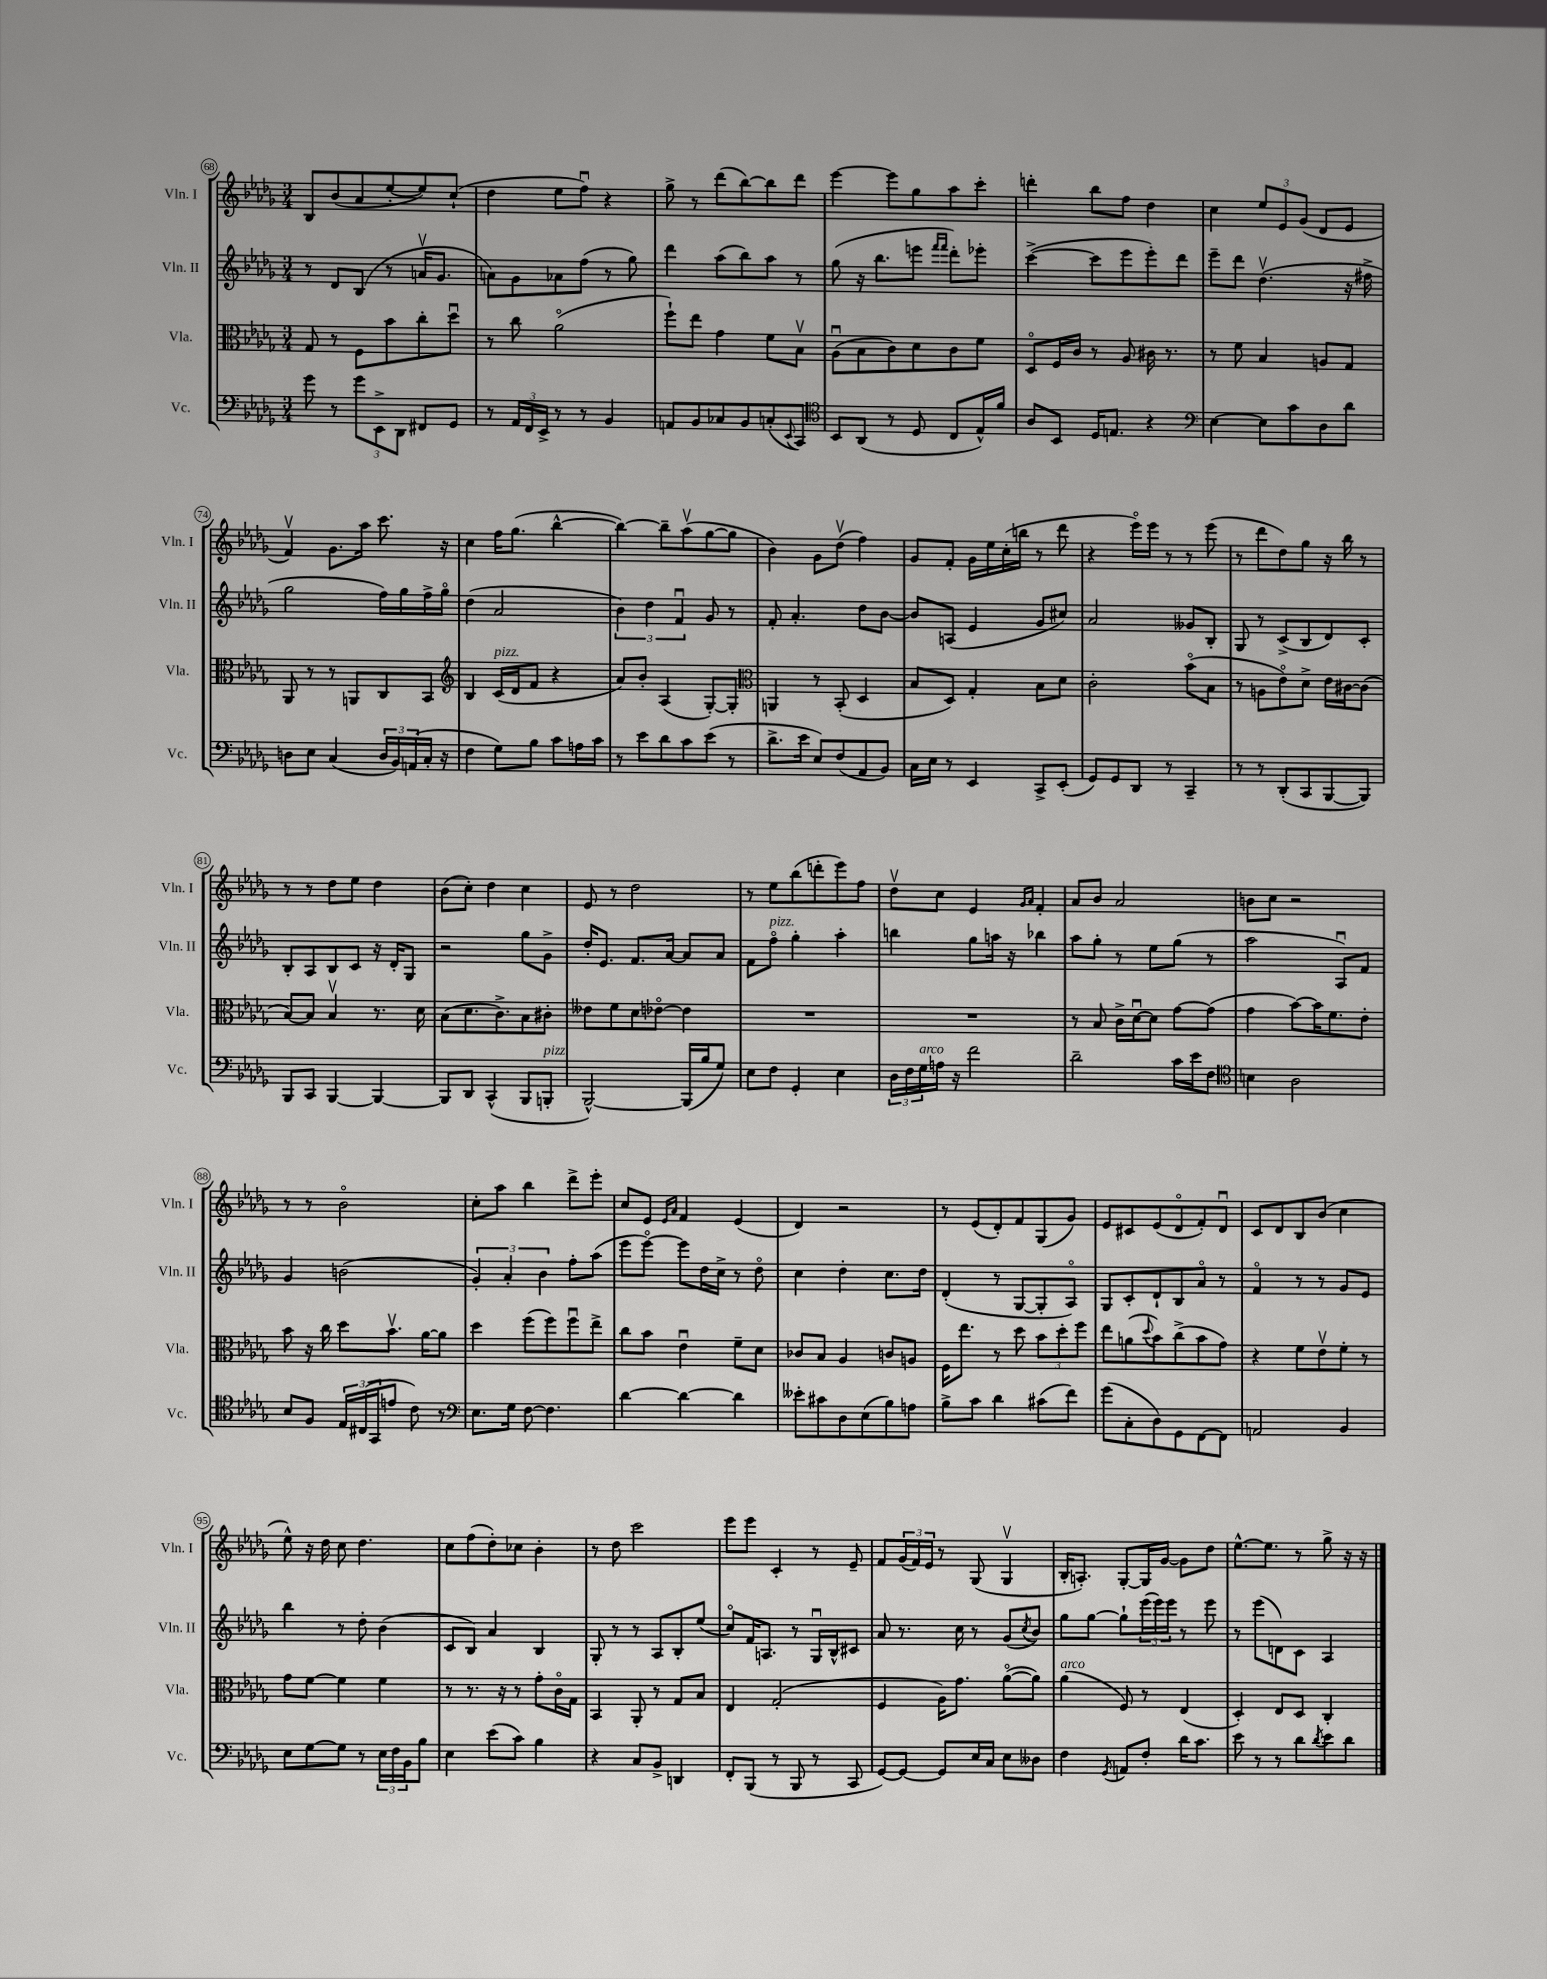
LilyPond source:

<<
\new StaffGroup <<
\new Staff = "s0" \with { instrumentName = "Vln. I" shortInstrumentName = "Vln. I" } {
    \clef treble \key des \major \numericTimeSignature \time 3/4
    bes8 bes'8( aes'8 ees''8~-. ees''8) c''8-!( |
    des''4 ees''8 f''8\downbow) r4 |
    ges''8-> r8 des'''8( bes''8~) bes''8 des'''8 |
    ees'''4~ ees'''8 ges''8 aes''8 c'''8-. |
    d'''4-. bes''8 f''8 des''4 |
    c''4 \tuplet 3/2 { ees''8 ees'8 ges'8( } des'8 ees'8 |
    f'4\upbow) ges'8. aes''16 c'''8. r16 |
    c''4 f''16 ges''8.( bes''4~-^ |
    bes''4~) bes''8-- aes''8\upbow( ges''8~ ges''8 |
    bes'4) ges'8 des''8\upbow( f''4) |
    ges'8 f'8-. ges'16 ees''16 c''16-.( b''16 r8 des'''8 |
    r4 ees'''16\flageolet) ees'''16 r8 r8 ees'''8( |
    r8 des'''8 des''8) ges''8 r16 bes''16 r8 |
    r8 r8 des''8 ees''8 des''4 |
    bes'8( c''8-.) des''4 c''4 |
    ees'8 r8 des''2 |
    r8 ees''8 bes''8( d'''8-. ees'''8) f''8 |
    des''8\upbow c''8 ees'4 \grace { ges'16 aes'16 } f'4-. |
    aes'8 bes'8 aes'2 |
    b'8 c''8 r2 |
    r8 r8 bes'2\flageolet |
    c''8-. aes''8 bes''4 des'''8-> ees'''8-. |
    c''8 ees'8 \grace { ees'16 aes'16 } f'4 ees'4( |
    des'4) r2 |
    r8 ees'8( des'8-.) f'8 ges8( ges'8) |
    ees'8 cis'8 ees'8( des'8\flageolet f'8-.) des'8\downbow |
    c'8 des'8 bes8 bes'8( c''4 |
    ees''8-^) r16 des''16 c''8 des''4. |
    c''8 f''8( des''8-.) ces''8 bes'4-. |
    r8 des''8 c'''2 |
    ees'''8 ees'''8 c'4-. r8 ees'8-- |
    f'8 \tuplet 3/2 { ges'16( f'16) ees'16 } r8 ges8( ges4\upbow |
    bes16-. a8.-.) ges8~-. ges16 ges'16~ ges'8 des''8 |
    ees''8.~-^ ees''8. r8 ges''8-> r16 r16 \bar "|." |
}
\new Staff = "s1" \with { instrumentName = "Vln. II" shortInstrumentName = "Vln. II" } {
    \clef treble \key des \major \numericTimeSignature \time 3/4
    r8 des'8 bes8( r8 a'16\upbow ges'8. |
    a'8) ges'8 aes'8 f''8( r8 ges''8) |
    des'''4 aes''8( bes''8) aes''8 r8 |
    ges''8( r16 bes''8. e'''8 \grace { f'''16 f'''16 } des'''8-.) ees'''8-. |
    c'''4~->( c'''8 ees'''8 ees'''8-.) des'''8 |
    ees'''8-- des'''8 des''4.\upbow( r16 fis''16-> |
    ges''2 f''16) ges''16 f''16-> ges''16\flageolet |
    des''4( aes'2 |
    \tuplet 3/2 { bes'4) des''4 f'4\downbow } ges'8 r8 |
    f'8-. aes'4.-. des''8 bes'8~ |
    bes'8 a8( ees'4 ges'8 cis''8) |
    aes'2 geses'8 bes8-. |
    ges8 r8 c'8->( bes8 des'8) c'8-. |
    bes8-. aes8 bes8 c'8 r16 des'16-. ges8 |
    r2 ges''8 ges'8-> |
    des''16-. ees'8. f'8. aes'16~ aes'8 aes'8 |
    f'8 f''8\flageolet^\markup { \italic "pizz." } ges''4-. aes''4-. |
    b''4 ges''8 a''16 r16 bes''4 |
    aes''8 ges''8-. r8 ees''8 ges''8( r8 |
    aes''2 aes8\downbow) f'8 |
    ges'4 b'2( |
    \tuplet 3/2 { ges'4-.) aes'4-. bes'4 } f''8-. aes''8( |
    ees'''8 ees'''8~\flageolet) ees'''8 des''16 c''16-> r8 des''8\flageolet |
    c''4 des''4-. c''8. des''16 |
    des'4-.( r8 ges8~ ges8-. aes8\flageolet) |
    ges8 c'8-. des'8-! bes8 aes'8\flageolet r8 |
    f'4\flageolet r8 r8 ges'8 ees'8 |
    bes''4 r8 des''8-. bes'4( |
    c'8 bes8) aes'4 bes4 |
    ges8-. r8 r8 aes8 bes8-. ees''8( |
    c''8\flageolet) f'16 a8. r8 ges16\downbow bes16-^ cis'8 |
    aes'8 r8. c''16 r8 ges'8( \acciaccatura { c''8 } bes'8) |
    ges''8 ges''8~ ges''8-! \tuplet 3/2 { ees'''16( ees'''16) ees'''16 } r8 ees'''8 |
    r8 ees'''8( d'8) c'8 aes4 \bar "|." |
}
\new Staff = "s2" \with { instrumentName = "Vla." shortInstrumentName = "Vla." } {
    \clef alto \key des \major \numericTimeSignature \time 3/4
    ges8 r8 f8 bes'8 c''8-. des''8\downbow |
    r8 c''8 aes'2\flageolet( |
    f''8-!) ees''8 ges'4 f'8 bes8\upbow |
    aes8\downbow( bes8 c'8) des'8 c'8 f'8 |
    des8\flageolet f16 c'16 r8 aes8 cis'16 r8. |
    r8 f'8 bes4 a8 ges8 |
    aes,8 r8 r8 a,8 c8 bes,8 |
    \clef treble bes4 c'16^\markup { \italic "pizz." }( des'16 f'8 r4 |
    aes'8) bes'8-. aes4( ges8~-.) ges8-. |
    \clef alto a,4 r8 bes,8-.( des4 |
    bes8 des8) ges4-. bes8 des'8 |
    c'2-. bes'8\flageolet( bes8 |
    r8 a8 ees'8\flageolet) des'8-> ees'16 cis'16~ cis'8( |
    bes8~) bes8 bes4\upbow r8. des'16 |
    bes8( des'8. c'8.->) bes8 cis'8-. |
    eeses'8 f'8 des'8 ees'8~\flageolet ees'4 |
    R2. |
    R2. |
    r8 bes8 c'16-> des'16~\downbow des'8 ges'8~ ges'8( |
    ges'4 bes'8~) bes'16 f'8. ees'8-. |
    bes'8 r16 c''16 des''8 bes'8.\upbow aes'16~ aes'8 |
    des''4 f''8( f''8) f''8\downbow ees''8-> |
    c''8 bes'8 ees'4\downbow f'8-- des'8 |
    ces'8 bes8 aes4 c'8 a8 |
    f16 ees''8. r8 des''8 \tuplet 3/2 { bes'8 des''8-. f''8 } |
    ees''8 a'8( \appoggiatura { des''8 } bes'8) c''8->( bes'8 ges'8) |
    r4 f'8 ees'8\upbow f'8-. r8 |
    ges'8 f'8~ f'4 f'4 |
    r8 r8. r16 r8 ges'8-. c'16\flageolet ges16 |
    bes,4 aes,8-. r8 ges8 bes8 |
    ees4 ges2-.( |
    f4 aes16) ges'8. aes'8~\flageolet( aes'8) |
    aes'4^\markup { \italic "arco" }( f8) r8 ees4( |
    des4-.) ees8 des8 c4-. \bar "|." |
}
\new Staff = "s3" \with { instrumentName = "Vc." shortInstrumentName = "Vc." } {
    \clef bass \key des \major \numericTimeSignature \time 3/4
    ges'8 r8 \tuplet 3/2 { ges'8 ees,8-> des,8 } fis,8 ges,8 |
    r8 \tuplet 3/2 { aes,16 f,16 ees,16-> } r8 r8 bes,4 |
    a,8 bes,8 ces8 bes,8 c8-.( \appoggiatura { ees,8 } c,8) |
    \clef tenor bes,8 aes,8( r8 des8 c8 ees16-^) f'16 |
    aes8 bes,8 des16 e8. r4 |
    \clef bass ees4~ ees8 c'8 des8 des'8 |
    d8 ees8 c4( \tuplet 3/2 { d16 bes,16) a,16( } c16-. r16 |
    f4 ges8) bes8 c'8 a16 c'16 |
    r8 ees'8 des'8 c'8 ees'8( r8 |
    des'8.-> ees'16 ees8) f8( aes,8 bes,8) |
    c16 ees16 r8 ees,4 c,8-> ees,8-.( |
    ges,8) ges,8 des,8 r8 c,4-- |
    r8 r8 des,8-.( c,8 bes,,8~ bes,,8) |
    bes,,8 c,8 bes,,4~ bes,,4~ |
    bes,,8 des,8 c,4-^( bes,,8 b,,8-.^\markup { \italic "pizz." } |
    bes,,2~-^) bes,,16( bes16 ges8) |
    ees8 f8 ges,4-. ees4 |
    \tuplet 3/2 { des16 f16 ges16^\markup { \italic "arco" } } a16 r16 f'2 |
    des'2-- c'16 ees'16 f8 |
    \clef tenor b4 aes2 |
    bes8 f8 \tuplet 3/2 { ees16 cis16( ges,16 } e'8 c'8) r8 |
    \clef bass ees8. ges16 f8~ f4. |
    des'4~ des'4~ des'4 |
    eeses'8-. cis'8 des8 ees8( bes8) a8 |
    bes8-> c'8 des'4 cis'8( f'8) |
    ges'8( c8-. des8) ges,8 f,8~ f,8 |
    a,2 bes,4 |
    ees8 ges8~ ges8 r8 \tuplet 3/2 { ees16 f16 bes,16 } bes8 |
    ees4 ees'8( c'8) bes4 |
    r4 c8 bes,8-> d,4 |
    f,8-. bes,,8( r8 bes,,8 r8 c,8 |
    ges,8~) ges,8~ ges,8 ees16 c16 ees8 deses8 |
    f4 \acciaccatura { ges,8 } a,8 f8-. des'16 c'8. |
    ees'8 r8 r8 des'8 \acciaccatura { des'8 } ees'8 des'8 \bar "|." |
}
>>
>>
\layout { \context { \Score currentBarNumber = #68 \override BarNumber.stencil = #(make-stencil-circler 0.1 0.3 ly:text-interface::print) } }
